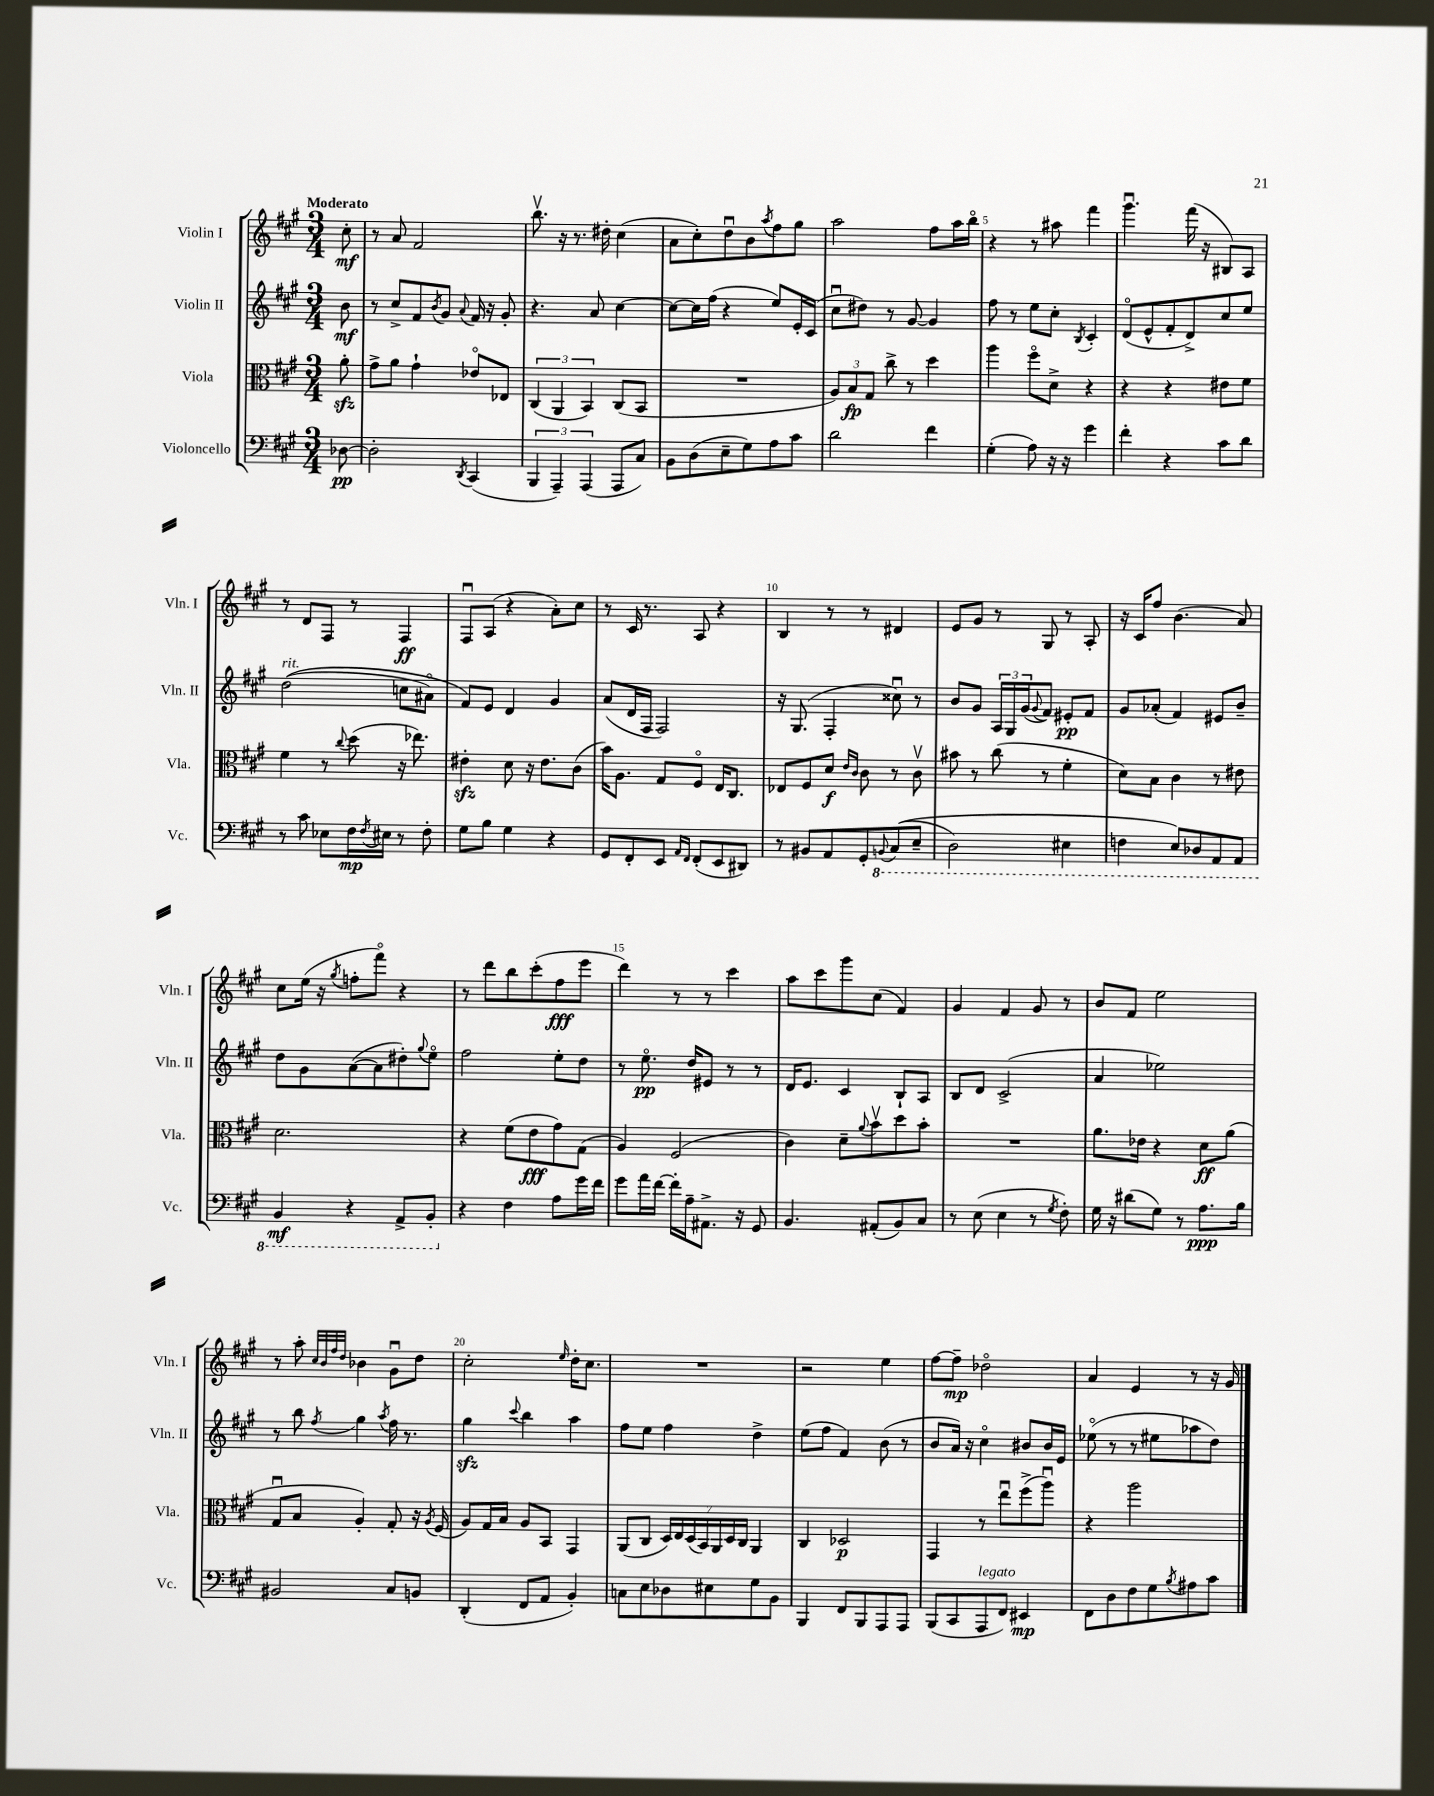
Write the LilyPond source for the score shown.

<<
\new StaffGroup <<
\new Staff = "s0" \with { instrumentName = "Violin I" shortInstrumentName = "Vln. I" } {
    \clef treble \key a \major \numericTimeSignature \time 3/4 \partial 8 \tempo "Moderato"
    cis''8-.\mf |
    r8 a'8 fis'2 |
    b''8.\upbow r16 r8. dis''16-. cis''4( |
    a'8 cis''8-.) d''8\downbow b'8 \acciaccatura { a''8 } fis''8 gis''8 |
    a''2 fis''8 a''16 b''16\flageolet |
    r4 r8 ais''8 fis'''4 |
    gis'''4.\downbow fis'''16( r16 bis8) a8 |
    r8 d'8 fis8 r8 fis4\ff |
    fis8\downbow a8( r4 a'8-.) cis''8 |
    r8 cis'16 r8. a8 r4 |
    b4 r8 r8 dis'4 |
    e'8 gis'8 r8 gis8 r8 a8-. |
    r16 cis'16 fis''8 b'4.( a'8) |
    cis''8 e''16( r16 \acciaccatura { gis''8 } f''8-. fis'''8\flageolet) r4 |
    r8 d'''8 b''8 cis'''8-.( fis''8\fff e'''8 |
    d'''4) r8 r8 cis'''4 |
    a''8 cis'''8 gis'''8 cis''8( fis'4) |
    gis'4 fis'4 gis'8 r8 |
    b'8 fis'8 e''2 |
    r8 a''8-. \grace { cis''32 b'32 fis''32 d''32 } bes'4 gis'8\downbow d''8 |
    cis''2-. \grace { e''16 } d''16-. cis''8. |
    R2. |
    r2 e''4 |
    fis''8~ fis''8--\mp des''2\flageolet |
    a'4 e'4 r8 r16 gis'16 \bar "|." |
}
\new Staff = "s1" \with { instrumentName = "Violin II" shortInstrumentName = "Vln. II" } {
    \clef treble \key a \major \numericTimeSignature \time 3/4 \partial 8
    b'8\mf |
    r8 cis''8-> fis'8 \acciaccatura { b'8 } gis'8 \appoggiatura { a'8 } fis'16 r16 gis'8-. |
    r4. a'8 cis''4~ |
    cis''8~ cis''16 fis''16( r4 e''8) e'16-. cis'16( |
    cis''8\downbow dis''8) r8 gis'8~ gis'4 |
    fis''8 r8 e''8 cis''8-. \acciaccatura { b8 } cis'4-. |
    d'8\flageolet( e'8-^ fis'8-. d'8->) cis''8 e''8 |
    d''2^\markup { \italic "rit." }(\( c''8 ais'8\flageolet) |
    fis'8\) e'8 d'4 gis'4 |
    a'8( d'16 fis16 fis2) |
    r16 gis8.( fis4-. cisis''8\downbow) r8 |
    b'8 gis'8 \tuplet 3/2 { a16 gis16 gis'16( } \appoggiatura { gis'8 } fis'8) eis'8-.\pp fis'8 |
    gis'8 aes'8-.( fis'4) eis'8 b'8-- |
    d''8 gis'8 a'8~( a'8 dis''8-.) \appoggiatura { gis''8 } e''8\flageolet |
    fis''2 e''8-. d''8 |
    r8 e''8.\flageolet\pp d''16 eis'8 r8 r8 |
    d'16 e'8. cis'4 b8-! a8 |
    b8 d'8 cis'2->( |
    a'4 ees''2) |
    r8 b''8 \acciaccatura { fis''8 } gis''4 \acciaccatura { a''8 } fis''16 r8. |
    gis''4\sfz \appoggiatura { cis'''8 } b''4 a''4 |
    fis''8 e''8 fis''4 d''4-> |
    e''8( fis''8 fis'4) b'8( r8 |
    b'8 a'16) r16 cis''4\flageolet bis'8 bis'16 e'16 |
    ees''8\flageolet( r8 r8 eis''8 aes''8 d''8) \bar "|." |
}
\new Staff = "s2" \with { instrumentName = "Viola" shortInstrumentName = "Vla." } {
    \clef alto \key a \major \numericTimeSignature \time 3/4 \partial 8
    a'8-.\sfz |
    gis'8-> a'8 gis'4-! ees'8\flageolet ees8 |
    \tuplet 3/2 { cis4( a,4 b,4) } cis8( b,8 |
    R2. |
    \tuplet 3/2 { a8) b8\fp gis8 } cis''8-> r8 d''4 |
    a''4 fis''8\flageolet d'8-> r4 |
    r4 r4 eis'8 fis'8 |
    fis'4 r8 \appoggiatura { cis''8 } d''8( r16 ees''8.) |
    eis'4-.\sfz d'8 r16 eis'8. cis'8( |
    b'16) a8. gis8 fis8\flageolet e16 cis8. |
    ees8 fis8 d'8\f \grace { e'16 cis'16 } cis'8 r8 cis'8\upbow |
    bis'8 r8 cis''8( r8 fis'4-. |
    d'8) b8 cis'4 r8 eis'8 |
    d'2. |
    r4 fis'8( e'8\fff gis'8) gis8( |
    a4) fis2( |
    cis'4) d'8-- \appoggiatura { a'8 } b'8\upbow d''8 b'8-. |
    R2. |
    a'8. ees'16 r4 d'8\ff a'8( |
    gis8\downbow b8 a4-.) gis8-. r16 \acciaccatura { a8 } fis16( |
    a8) gis16 b16 a8 b,8 gis,4 |
    a,8( cis8 \tuplet 7/4 { d16) e16 d16( b,16) a,16 d16 cis16 } a,4 |
    cis4 des2\p |
    gis,4 r8 e''8\downbow fis''8->( a''8\downbow) |
    r4 a''2 \bar "|." |
}
\new Staff = "s3" \with { instrumentName = "Violoncello" shortInstrumentName = "Vc." } {
    \clef bass \key a \major \numericTimeSignature \time 3/4 \partial 8
    des8~\pp |
    des2-. \acciaccatura { d,8 } cis,4( |
    \tuplet 3/2 { b,,4 a,,4--) a,,4( } a,,8 cis8) |
    b,8 d8( e8-- gis8) a8 cis'8 |
    d'2 fis'4 |
    gis4-.( a8) r16 r16 gis'4 |
    fis'4-. r4 cis'8 d'8 |
    r8 cis'8 ees8 fis16\mp \acciaccatura { fis8 } eis16 r8 fis8-. |
    gis8 b8 gis4 r4 |
    gis,8 fis,8-. e,8 \grace { a,16 fis,16 } fis,8-.( e,8 dis,8) |
    r8 bis,8 a,8 gis,8-. \ottava #-1 \appoggiatura { b,,!8 } cis,8(\( e,8-- |
    d,2) eis,4 |
    f,4 e,8\) des,8 a,,8 a,,8 |
    b,,4\mf r4 a,,8-> b,,8-. \ottava #0 |
    r4 fis4 a8 gis'16 fis'16 |
    gis'8 a'16 fis'16~ fis'16-. a16-- ais,8.-> r16 gis,8 |
    b,4. ais,8-.( b,8) cis8 |
    r8 e8( e4 r8 \acciaccatura { gis8 } fis8-.) |
    gis16 r16 dis'8( gis8) r8 a8.\ppp b16 |
    bis,2 cis8 b,8 |
    d,4-.( fis,8 a,8 b,4-.) |
    c8 e8 des8 eis8 gis8 b,8 |
    b,,4 fis,8 b,,8 a,,8 a,,8 |
    b,,8( cis,8 a,,8^\markup { \italic "legato" } fis,8) eis,4\mp |
    fis,8 d8 fis8 gis8 \acciaccatura { b8 } ais8 cis'8 \bar "|." |
}
>>
>>
\layout { \context { \Score \override BarNumber.break-visibility = ##(#f #t #t) barNumberVisibility = #(every-nth-bar-number-visible 5) } }
